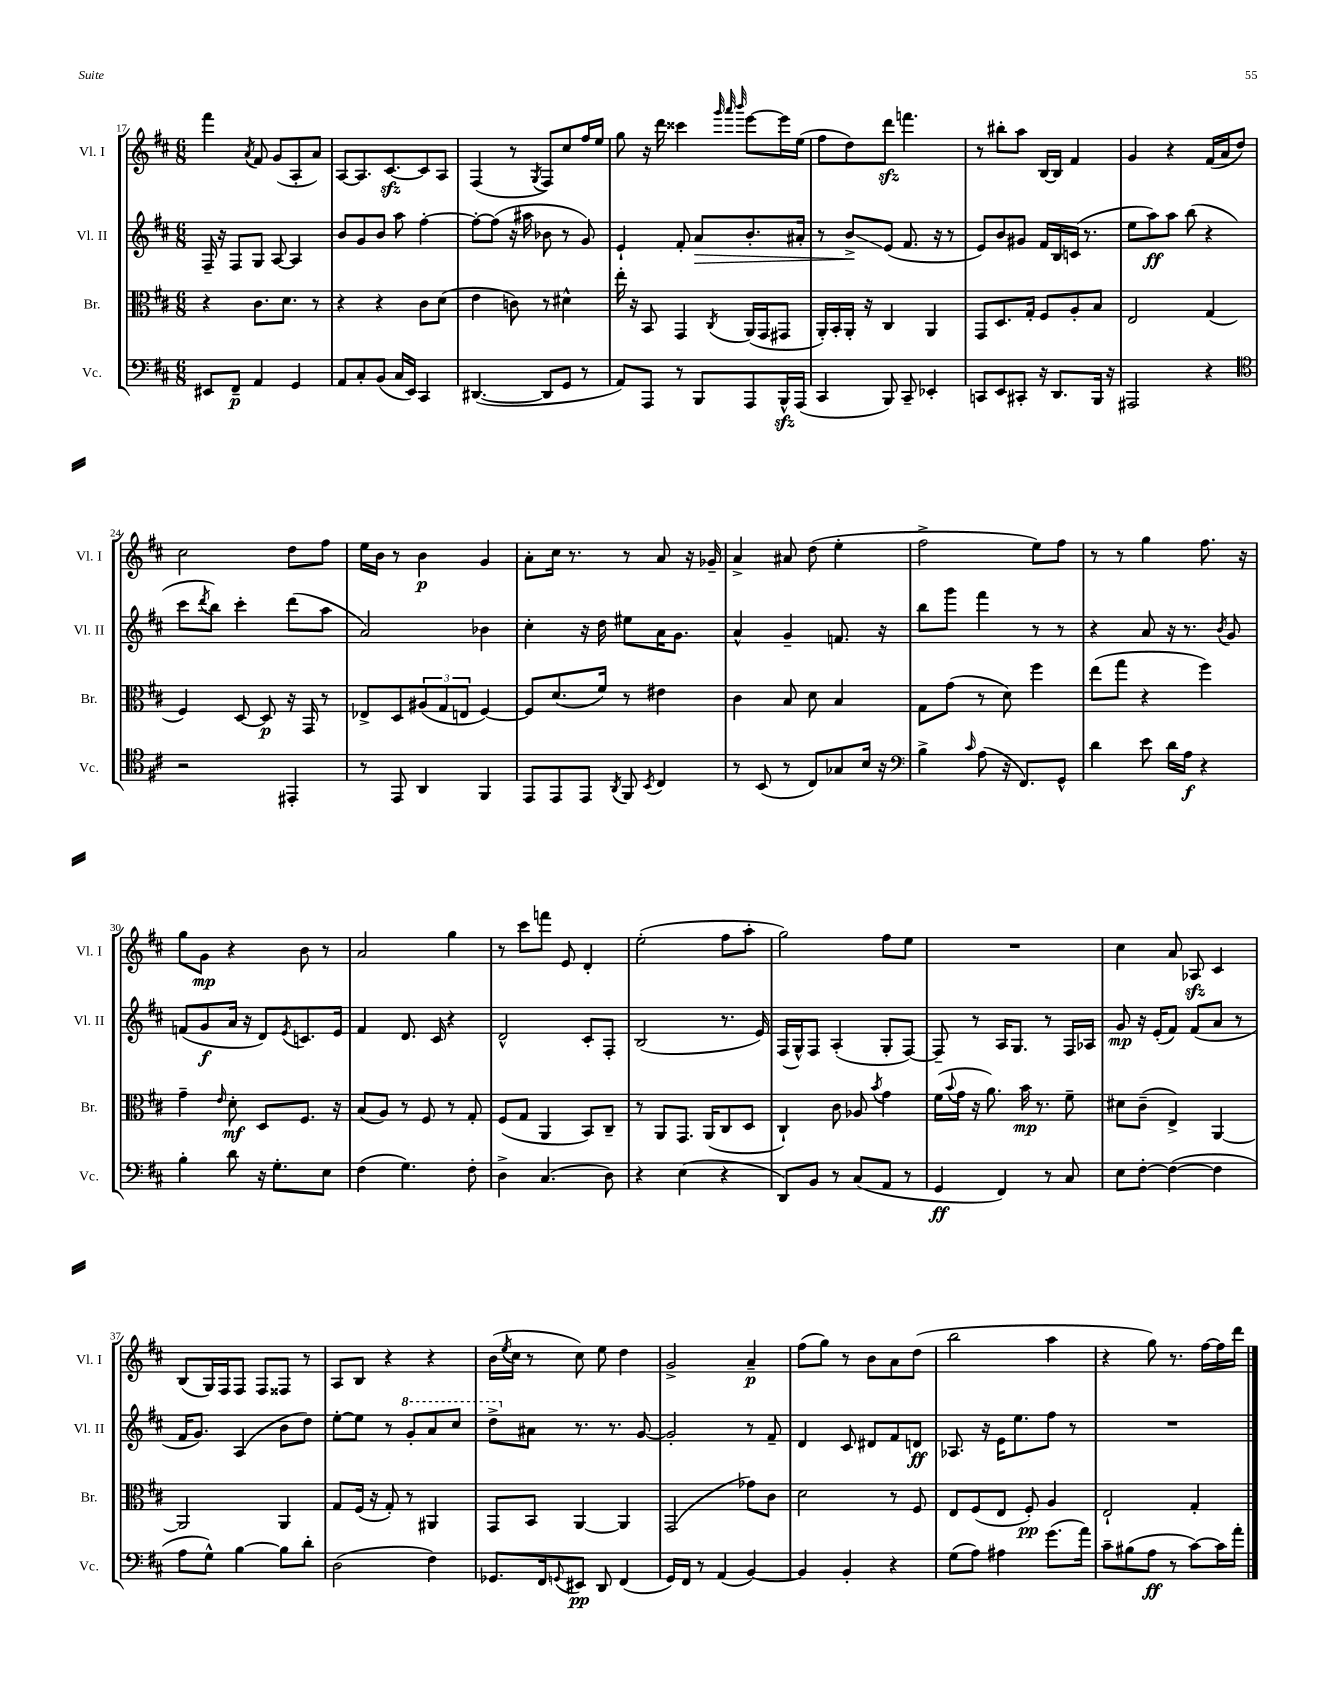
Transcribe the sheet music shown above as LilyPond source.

<<
\new StaffGroup <<
\new Staff = "s0" \with { instrumentName = "Vl. I" shortInstrumentName = "Vl. I" } {
    \clef treble \key d \major \numericTimeSignature \time 6/8
    fis'''4 \acciaccatura { a'8 } fis'8 g'8( a8-. a'8) |
    a8~ a8. cis'8.~\sfz cis'8 a8 |
    fis4( r8 \acciaccatura { g8 } fis8) cis''8 fis''16 e''16 |
    g''8 r16 d'''16 cisis'''4 \grace { g'''32 a'''32 b'''32 } e'''8~ e'''16 e''16( |
    fis''8 d''8) d'''8\sfz f'''4. |
    r8 bis''8-. a''8 b16~ b16 fis'4 |
    g'4 r4 fis'16( a'16 d''8) |
    cis''2 d''8 fis''8 |
    e''16 b'16 r8 b'4\p g'4 |
    a'8-. cis''16 r8. r8 a'8 r16 ges'16-- |
    a'4-> ais'8 d''8( e''4-. |
    fis''2-> e''8) fis''8 |
    r8 r8 g''4 fis''8. r16 |
    g''8 g'8\mp r4 b'8 r8 |
    a'2 g''4 |
    r8 cis'''8 f'''8 e'8 d'4-. |
    e''2-.( fis''8 a''8-. |
    g''2) fis''8 e''8 |
    R2. |
    cis''4 a'8 aes8\sfz cis'4 |
    b8( g16) fis16 fis8 fis8 fisis8 r8 |
    a8 b8 r4 r4 |
    b'16( \acciaccatura { e''8 } cis''16 r8 cis''8) e''8 d''4 |
    g'2-> a'4--\p |
    fis''8( g''8) r8 b'8 a'8 d''8( |
    b''2 a''4 |
    r4 g''8) r8. fis''16~ fis''16 d'''16 \bar "|." |
}
\new Staff = "s1" \with { instrumentName = "Vl. II" shortInstrumentName = "Vl. II" } {
    \clef treble \key d \major \numericTimeSignature \time 6/8
    fis16-- r16 fis8 g8 a8~ a4 |
    b'8 g'8 b'8 a''8 fis''4~-. |
    fis''8~-. fis''8( r16 ais''16 bes'8 r8 g'8) |
    e'4-! fis'8-. a'8\> b'8.-. ais'16-. |
    r8 b'8->\glissando\! e'8( fis'8. r16 r8 |
    e'8) b'8 gis'8 fis'16 b16 c'16( r8. |
    e''8 a''8\ff) a''8 b''8( r4 |
    cis'''8 \acciaccatura { d'''8 } b''8) cis'''4-. d'''8( a''8 |
    a'2) bes'4 |
    cis''4-. r16 d''16 eis''8 a'16 g'8. |
    a'4-^ g'4-- f'8. r16 |
    b''8 g'''8 fis'''4 r8 r8 |
    r4 a'8 r16 r8. \acciaccatura { b'8 } g'8 |
    f'8( g'8\f a'16 r16 d'8) \acciaccatura { e'8 } c'8. e'16 |
    fis'4 d'8. cis'16 r4 |
    d'2-^ cis'8-. fis8-. |
    b2( r8. e'16) |
    fis16( g16-^) fis8 a4-.( g8-. fis8~) |
    fis8-- r8 a16 g8. r8 fis16 aes16 |
    g'8\mp r16 e'16-.( fis'8) fis'8( a'8 r8 |
    fis'16 g'8.) a4( b'8 d''8) |
    e''8~-. e''8 r8 \ottava #1 g''8-. a''8 cis'''8 |
    d'''8-> \ottava #0 ais'8 r8. r8. g'8~ |
    g'2-. r8 fis'8-- |
    d'4 cis'8 dis'8 fis'8 d'8\ff |
    aes8. r16 e'16 e''8. fis''8 r8 |
    R2. \bar "|." |
}
\new Staff = "s2" \with { instrumentName = "Br." shortInstrumentName = "Br." } {
    \clef alto \key d \major \numericTimeSignature \time 6/8
    r4 cis'8. d'8. r8 |
    r4 r4 cis'8 d'8( |
    e'4 c'8) r8 dis'4-^ |
    e''16-. r16 b,8 g,4 \acciaccatura { cis8 } a,16( g,16 gis,8 |
    a,16-.) b,16-. a,16-. r16 cis4 a,4 |
    g,8 d8. g16-. fis8 a8-. b8 |
    e2 g4( |
    fis4) d8~ d8\p r16 g,16 r8 |
    ees8-> d8 \tuplet 3/2 { ais8( g8 e8 } fis4~) |
    fis8 d'8.( fis'16) r8 eis'4 |
    cis'4 b8 d'8 b4 |
    g8 g'8( r8 d'8) fis''4 |
    e''8( g''8 r4 fis''4) |
    g'4-- \grace { e'16 } d'8-.\mf d8 fis8. r16 |
    b8( a8) r8 fis8 r8 g8-. |
    fis8( g8 a,4 b,8) cis8-- |
    r8 a,8 g,8. a,16( cis8 d8 |
    cis4-!) cis'8 aes8 \acciaccatura { b'8 } g'4 |
    fis'16( \appoggiatura { b'8 } g'16 r16 a'8.) b'16\mp r8. fis'8-- |
    dis'8 cis'8--( e4->) a,4~ |
    a,2 a,4 |
    g8 fis16( r16 g8-.) r8 ais,4 |
    g,8 b,8 a,4~ a,4 |
    g,2( ges'8) cis'8 |
    d'2 r8 fis8 |
    e8 fis8( e8 fis8-.\pp) a4 |
    e2-! g4-. \bar "|." |
}
\new Staff = "s3" \with { instrumentName = "Vc." shortInstrumentName = "Vc." } {
    \clef bass \key d \major \numericTimeSignature \time 6/8
    eis,8 fis,8--\p a,4 g,4 |
    a,8 cis8-. b,8( cis16 e,16) cis,4 |
    dis,4.~( dis,8 g,8 r8 |
    a,8) a,,8 r8 b,,8 a,,8 b,,16-^\sfz a,,16( |
    cis,4 b,,8) cis,8-- ees,4-. |
    c,8 e,8 cis,8-. r16 d,8. b,,16 r16 |
    ais,,2 r4 |
    \clef tenor r2 eis,4-. |
    r8 e,8 a,4 fis,4 |
    e,8 e,8 e,8 \acciaccatura { a,8 } fis,8 \acciaccatura { b,8 } cis4 |
    r8 b,8( r8 cis8) ges8 b16 r16 |
    \clef bass b4-> \grace { cis'16 } a8( r16 fis,8.) g,8-^ |
    d'4 e'8 d'16 a16\f r4 |
    b4-. d'8 r16 g8.-. e8 |
    fis4( g4.) fis8-. |
    d4-> cis4.( d8) |
    r4 e4( r4 |
    d,8) b,8 r8 cis8( a,8 r8 |
    g,4\ff fis,4) r8 cis8 |
    e8 fis8~-. fis4~( fis4 |
    a8 g8-^) b4~ b8 d'8-. |
    d2( fis4) |
    ges,8. fis,16 \appoggiatura { g,8 } eis,8\pp d,8 fis,4( |
    g,16) fis,16 r8 a,4( b,4~) |
    b,4 b,4-. r4 |
    g8( a8) ais4 g'8.( a'16) |
    cis'8-- bis8( a8\ff r8 cis'8~) cis'16 a'16-. \bar "|." |
}
>>
>>
\layout { \context { \Score currentBarNumber = #17 } }
